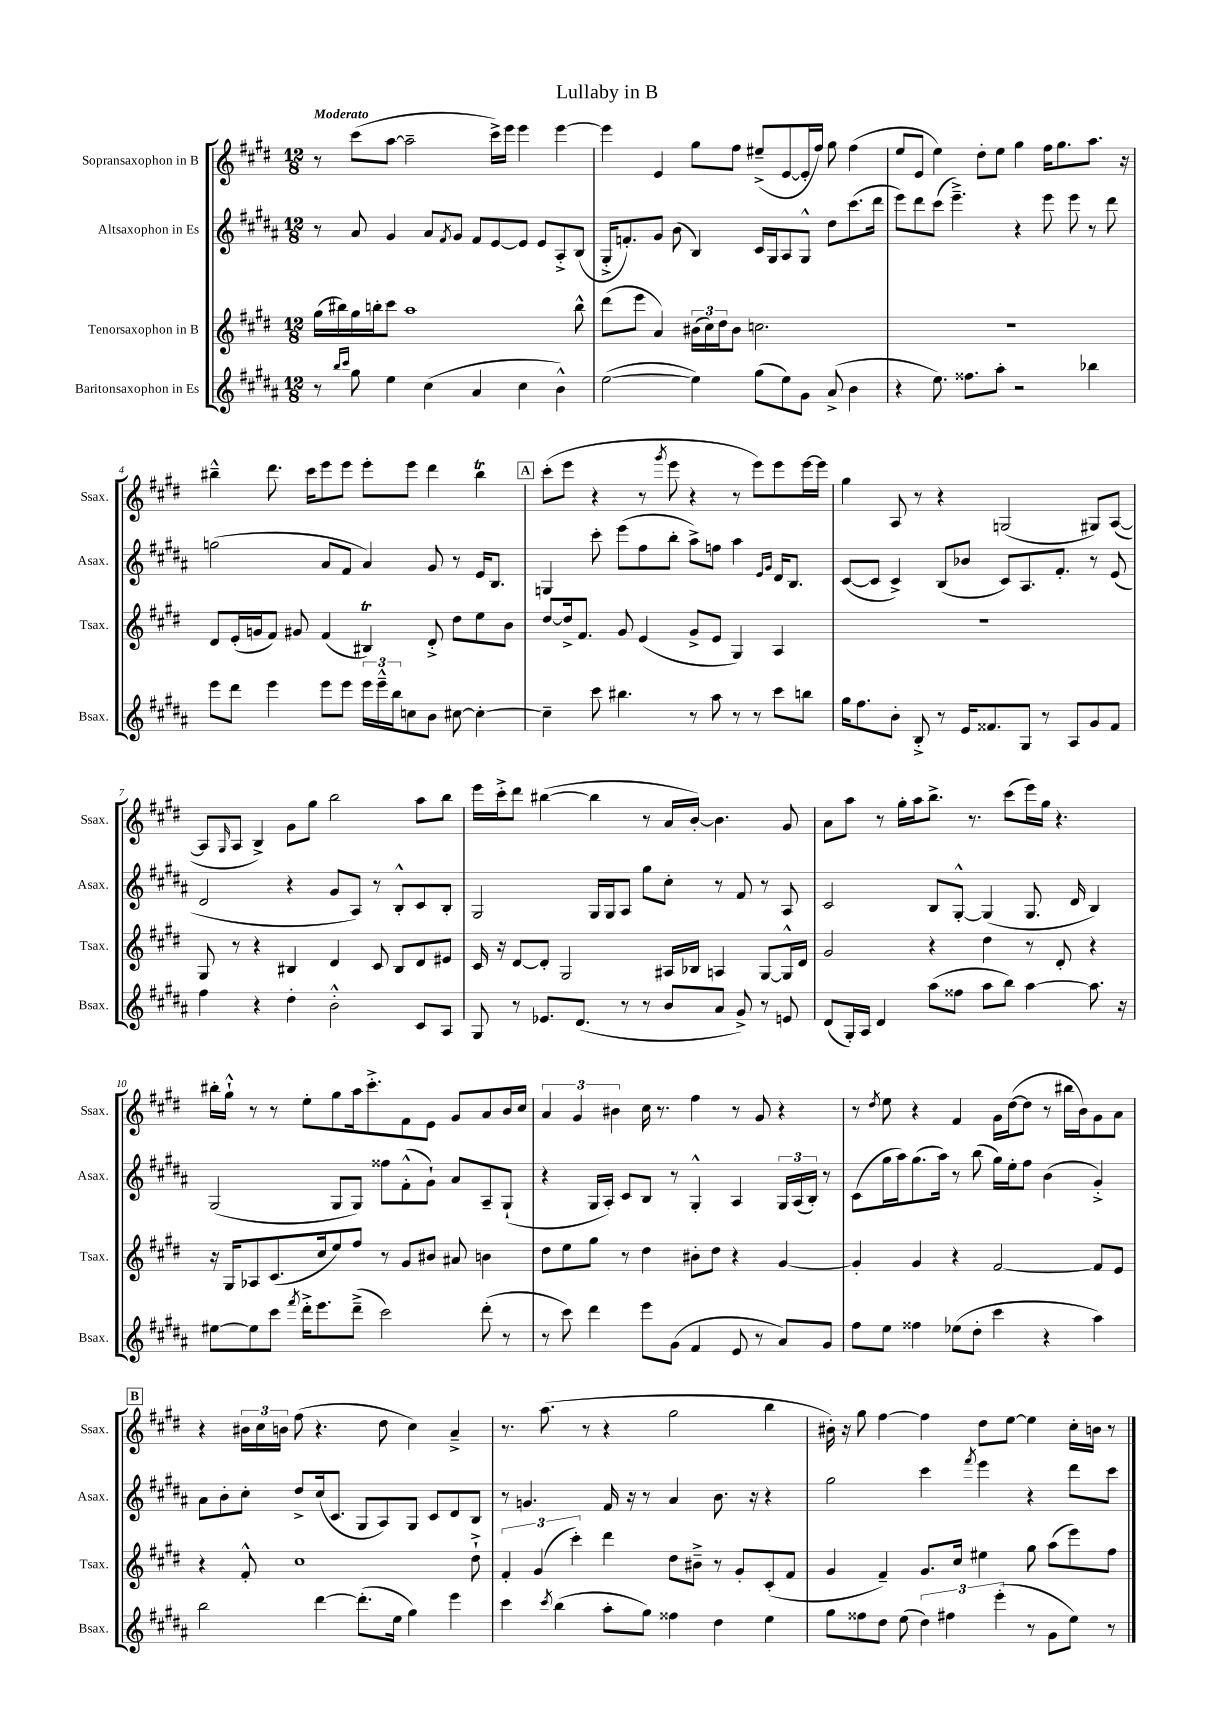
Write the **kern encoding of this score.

**kern	**kern	**kern	**kern
*part4	*part3	*part2	*part1
*staff4	*staff3	*staff2	*staff1
*I"Baritonsaxophon in Es	*I"Tenorsaxophon in B	*I"Altsaxophon in Es	*I"Sopransaxophon in B
*I'Bsax.	*I'Tsax.	*I'Asax.	*I'Ssax.
*clefG2	*clefG2	*clefG2	*clefG2
*k[f#c#g#d#a#]	*k[f#c#g#d#]	*k[f#c#g#d#a#]	*k[f#c#g#d#]
*M12/8	*M12/8	*M12/8	*M12/8
=1	=1	=1	=1
!	!	!	!LO:TX:a:B:t=Moderato
8r	(16gg#\LL	8r	8r
.	16bb#X\)	.	.
16qqbb/LL	.	.	.
16qqccc#/JJ	.	.	.
8gg#\	16gg#\	8a#/	(8ccc#\L
.	16bbn'\J	.	.
4ee\	8ccc#\J	4g#/	[8aa\J
.	1aa	.	2aa~\]
(4cc#\	.	8a#/L	.
.	.	8qf#/	.
.	.	8g#/J	.
4a#/	.	8f#/L	.
.	.	[8e/	16ccc#^\LL)
.	.	.	16eee\JJ
4cc#\	.	8e/J]	4eee\
.	.	8e/L	.
4b^^\)	.	8A#'^/	[4eee\
.	8bb^^\	(8B/J	.
=2	=2	=2	=2
([2ee\	(8ddd#\L	16G#'^/KL	4eee\]
.	.	8.fn'/)	.
.	8eee\J	.	.
.	4a/)	8g#/J	4e/
.	.	(8b\	.
4ee\])	(24b#X\LL	4B/)	8gg#\L
.	24cc#\)	.	.
.	24dd#\J	.	.
.	8b#\J	.	8ff#\J
(8gg#\L	2.ccn\	16c#/LL	(8ee#X~^/L
.	.	16G#/J	.
8ee\)	.	8A#/	[8e/
8g#\J	.	8G#^^/J	16e'/L]
.	.	.	16ff#/JJ)
(8a#^/	.	8dd#\L	8gg#\
4b\	.	(8.ccc#\	(4ff#\
.	.	16ddd#\Jk	.
=3	=3	=3	=3
4r	1.r	8eee\L)	8ee/L
.	.	8ddd#\	8e/J
8.ee\)	.	(8ccc#\J	4ee\)
.	.	4.eee~^\)	.
8.ff##X\L	.	.	.
.	.	.	8dd#'\L
8aa#'\J	.	.	8ee\J
2r	.	4r	4gg#\
.	.	8eee\	16ff#\KL
.	.	.	8.gg#\
.	.	8eee\	.
4bb-X\	.	8r	8.aa\J
.	.	8ddd#\	.
.	.	.	16r
!!LO:LB:g=z
=4	=4	=4	=4
8eee\L	8d#/L	(2ggn\	4bb#X~^^\
8ddd#\J	(16e'/L	.	.
.	16gn/J	.	.
4eee\	8f#/J)	.	8.ddd#\
.	8g#X/	.	.
.	.	.	16ccc#\KL
8eee\L	(4f#/	8a#/L	8eee\
8eee\J	.	8f#/J	8eee\J
24eee\LL	4B#Xt/)	4a#/)	8eee'\L
24eee~^^\	.	.	.
24bb\J	.	.	.
8ccn\	.	.	8eee\J
8b\J	8d#'^/	8g#/	4ddd#\
[8cc#X\	8dd#\L	8r	.
4cc#'\_	8ee\	16e/KL	4bb#t\
.	.	8.B/J	.
.	8b\J	.	.
!!LO:REH:place=s1:t=A
=5	=5	=5	=5
4cc#~\]	[8dd#/L	4Gn/	(8ccc#'\L
.	16dd#^/k]	.	8eee\J
.	8.f#/J	.	.
8ccc#\	.	8ccc#'\	4r
4.bb#X\	8g#/	(8eee\L	.
.	(4e/	8ff#\	8r
.	.	.	8qggg#/
.	.	8bb'\J	8eee\
8r	8g#^/L	8aa#^\L)	4r
8aa#\	8e/J	8ffn\J	.
8r	4G#/)	4aa#\	8r
8r	.	.	8eee\L)
.	.	16qqe/LL	.
.	.	16qqg#/JJ	.
8ccc#\L	4A/	16d#/KL	8eee\
.	.	8.B/J	.
8bbn\J	.	.	[16eee\L
.	.	.	16eee\JJ]
=6	=6	=6	=6
16gg#\KL	1.r	([8c#/L	4gg#\
8.ff#\	.	.	.
.	.	8c#/J]	.
8b'\J	.	4c#^/)	8A/
8B'^/	.	.	8r
8r	.	(8B/L	4r
16e/KL	.	8b-X/J	.
8.f##X/	.	.	.
.	.	8c#/L)	(2Gn/
8G#/J	.	8.A#/	.
8r	.	.	.
.	.	8.f#'/J	.
8A#/L	.	.	.
8g#/	.	8r	8G#X/L)
8f##/J	.	(8e/	([8A/J
!!LO:LB:g=z
=7	=7	=7	=7
4ff#\	8G#/	2d#/	8A/L]
.	.	.	16qqG#/
.	8r	.	8A/J
4r	4r	.	4B^/)
4dd#'\	4B#X/	4r	8g#\L
.	.	.	8gg#\J
2b'^^\	4d#/	8g#/L	2bb\
.	.	8A#/J)	.
.	8c#/	8r	.
.	8B#/L	8B'^^/L	.
8c#/L	8d#/	8c#/	8aa\L
8A#/J	8e#X/J	8B'/J	8bb\J
=8	=8	=8	=8
8G#/	16c#/	2G#/	16eee\LL
.	16r	.	16ccc#'^\J
8r	[8d#/L	.	8ddd#\J
8.e-X/L	8d#'/J]	.	([4bb#X\
.	2G#/	.	.
(8.d#/J	.	.	.
.	.	16G#/LL	4bb#\]
.	.	16G#/J	.
8r	.	8A#/J	.
8r	.	8gg#\L	8r
8b/L	16A#X/LL	8cc#'\J	16a/LL
.	16B-X/JJ	.	[16b'/JJ)
8a#/J	4An/	8r	4.b\]
8g#^/)	.	8f#/	.
8r	[8G#/L	8r	.
8en/	16G#^^/L]	8A#/	8g#/
.	16d#/JJ	.	.
=9	=9	=9	=9
(8d#/L	2g#/	2c#/	8a\L
16G#'/L)	.	.	8aa\J
16A#/JJ	.	.	.
4d#/	.	.	8r
.	.	.	16gg#'\LL
.	.	.	16aa\J
(8aa#\L	4r	8B/L	8.bb^\J
8ff##X\J	.	[8G#'^^/J	.
.	.	.	8.r
8aa#\L	4dd#\	(4G#/]	.
8bb\J)	.	.	(8ccc#\L
[4aa#\	8r	8.G#/	16eee\L)
.	.	.	16gg#\JJ
.	8d#'/	.	4.r
.	.	16d#/	.
8.aa#\]	4r	4B/)	.
16r	.	.	.
!!LO:LB:g=z
=10	=10	=10	=10
[8ee#X\L	16r	(2G#/	16bb#X'\LL
.	16G#/KL	.	16gg#`^^\JJ
8ee#\]	8A-X/	.	8r
8ccc#\J	(8.c#/	.	8r
8qfff#/	.	.	.
16ddd#'^\KL	.	.	8ee'\L
8.eee\	16cc#/k	.	.
.	8ee/)	8G#/L	8gg#\
(8ddd#~^\J	8ff#/J	8G#/J)	16aa\k
.	.	.	8.ccc#'^\
2ccc#\)	8r	8ff##X\L	.
.	8g#/L	(8f#'^^\	8f#\
.	8b#X/J	8g#`\J)	8e\J
.	8a#X/	8a#/L	8g#/L
(8ddd#'\	4bn\	8A#~/	8a/
8r	.	(8G#`/J	16b/L
.	.	.	16cc#/JJ
=11	=11	=11	=11
8r	8dd#\L	4r	6a/
8ccc#\)	8ee\	.	.
.	.	.	6g#/
4ddd#\	8gg#\J	16G#/LL	.
.	.	16A#'/JJ)	.
.	.	.	6b#X\
.	8r	8c#/L	.
8eee\L	4dd#\	8B/J	16cc#\
.	.	.	8.r
(8g#\J	.	8r	.
4f#/	8b#X'\L	4G#'^^/	4ff#\
.	8dd#\J	.	.
8e/	4r	4A#/	8r
8r	.	.	8g#/
8a#/L)	[4g#/	24G#/LL	4r
.	.	(24A#/	.
.	.	24B'/JJ)	.
8g#/J	.	8r	.
=12	=12	=12	=12
8ff#\L	4g#'/]	(8c#\L	8r
.	.	.	8qdd#/
8ee\J	.	16gg#\L	8ee\
.	.	16aa#\J)	.
4ff##X\	4g#/	(8.gg#\	4r
.	.	16aa#\Jk)	.
(8ee-X\L	4r	8r	4f#/
8dd#'\J	.	(8bb\	.
4ccc#\	[2f#/	16gg#\LL)	16g#\LL
.	.	16ee'\J	([16dd#\J
.	.	8ff#\J	8dd#\J]
4r	.	(4b\	8r
.	.	.	16bb#X\LL
.	.	.	16b\J)
4aa#\)	8f#/L]	4g#'^/)	8g#\
.	8e/J	.	8a\J
!!LO:LB:g=z
!!LO:REH:place=s1:t=B
=13	=13	=13	=13
2bb\	4r	8a#\L	4r
.	.	8b'\	.
.	8f#'^^/	8cc#'\J	24b#X\LL
.	.	.	24cc#\
.	.	.	24bn\JJ
.	1cc#	8dd#^/L	(8ff#\
[4ddd#\	.	(16cc#/k	4.r
.	.	8.c#/J	.
(8.ddd#'\L]	.	8G#/L	.
.	.	8A#/)	8dd#\
16ee\Jk	.	.	.
4gg#\)	.	8G#/J	4cc#\)
.	.	8c#/L	.
4eee\	.	8d#/	4a~^/
.	8dd#`^\	8B/J	.
=14	=14	=14	=14
4ccc#\	6f#'/	8r	8.r
.	.	4.gn/	.
.	(6g#/	.	.
.	.	.	(8.aa\
8qccc#/	.	.	.
(4bb\	.	.	.
.	6ccc#'\)	.	.
.	.	.	8r
8aa#'\L	4ddd#\	16f#/	4r
.	.	16r	.
8gg#\J)	.	8r	.
4ff##X\	8dd#\L	4a#/	2gg#\
.	8b#X~^\J	.	.
4dd#\	8r	8.b\	.
.	8g#'/L	.	.
.	.	16r	.
4ee\	(8c#'/	4r	4bb\
.	8f#/J	.	.
=15	=15	=15	=15
8gg#\L	4g#/	2gg#\	16b#X'\)
.	.	.	16r
8ff##X\	.	.	8gg#\
8dd#\J	4f#~/)	.	[4ff#\
(8ee\	.	.	.
6dd#\)	8.g#/L	4ccc#\	4ff#\]
6ff#X\	.	.	.
.	16cc#/Jk	.	.
.	.	8qfff#/	.
.	4ee#X\	4eee\	8dd#\L
(6eee'\	.	.	.
.	.	.	[8ee\J
8r	8gg#\	4r	4ee\]
8g#\L	(8aa\L	.	.
8ee\J)	8eee\)	8ddd#\L	16cc#'\LL
.	.	.	16bn\JJ
8r	8ff#\J	8ccc#\J	8r
==	==	==	==
*-	*-	*-	*-
